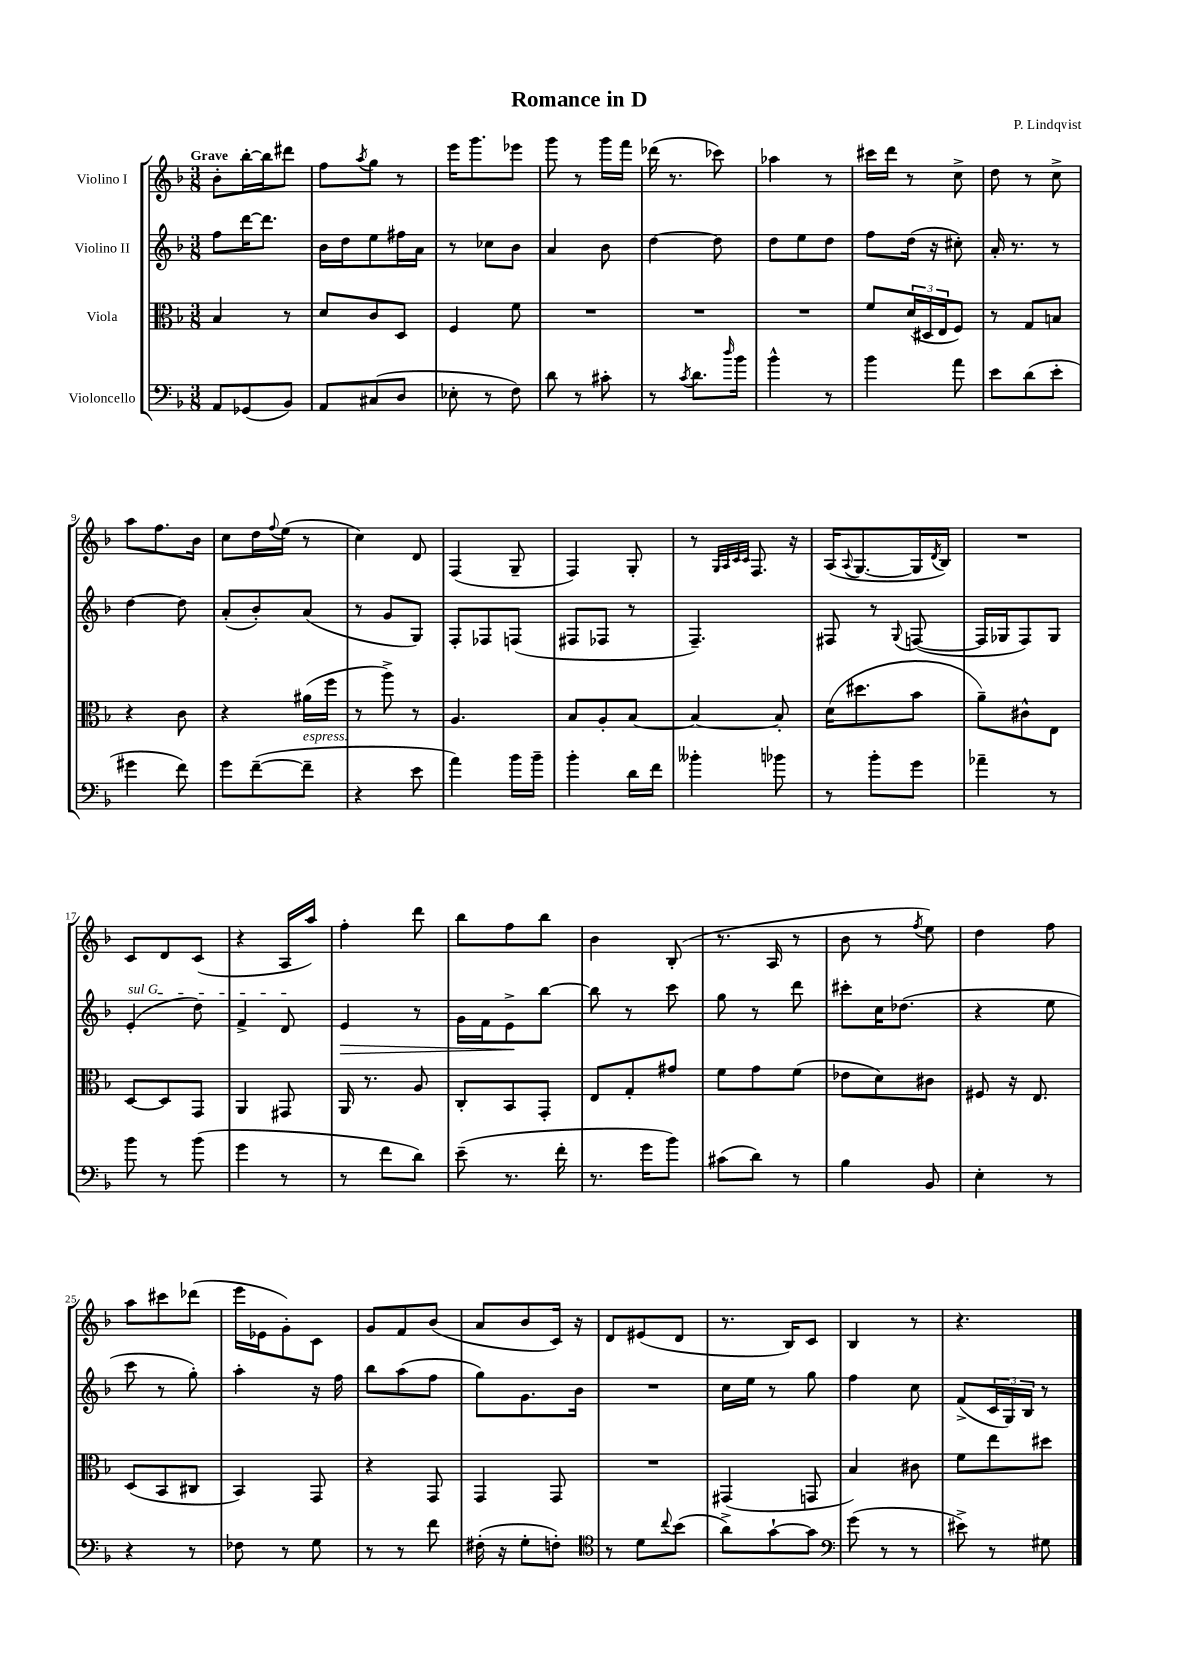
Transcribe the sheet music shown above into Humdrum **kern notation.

**kern	**kern	**kern	**dynam	**kern
*part4	*part3	*part2	*part2	*part1
*staff4	*staff3	*staff2	*staff2	*staff1
*I"Violoncello	*I"Viola	*I"Violino II	*	*I"Violino I
*clefF4	*clefC3	*clefG2	*	*clefG2
*k[b-]	*k[b-]	*k[b-]	*	*k[b-]
*M3/8	*M3/8	*M3/8	*	*M3/8
=1	=1	=1	=1	=1
!	!	!	!	!LO:TX:a:B:t=Grave
8AA/L	4B-/	8ff\L	.	8b-'\L
(8GG-X/	.	[16ddd\K	.	[16bb-'\L
.	.	8.ddd\J]	.	16bb-\J]
8BB-/J)	8r	.	.	8ddd#X\J
=2	=2	=2	=2	=2
8AA/L	8d/L	16b-\LL	.	8ff\L
.	.	16dd\J	.	.
.	.	.	.	8qaa/
(8C#X/	8c/	8ee\	.	8gg\J
8D/J	8D/J	16ff#X\L	.	8r
.	.	16a\JJ	.	.
=3	=3	=3	=3	=3
8E-X'\	4F/	8r	.	16eee\KL
.	.	.	.	8.ggg\
8r	.	8cc-X\L	.	.
8F\)	8f\	8b-\J	.	8eee-X\J
=4	=4	=4	=4	=4
8d\	4.r	4a/	.	8ggg\
8r	.	.	.	8r
8c#X'\	.	8b-\	.	16ggg\LL
.	.	.	.	16fff\JJ
=5	=5	=5	=5	=5
8r	4.r	[4dd\	.	(16ddd-X\
.	.	.	.	8.r
8qc/	.	.	.	.
8.d\L	.	.	.	.
.	.	8dd\]	.	8ccc-X\)
16qqdd/	.	.	.	.
16b-\Jk	.	.	.	.
=6	=6	=6	=6	=6
4b-^^\	4.r	8dd\L	.	4aa-X\
.	.	8ee\	.	.
8r	.	8dd\J	.	8r
=7	=7	=7	=7	=7
4b-\	8f/L	8ff\L	.	16ccc#X\LL
.	.	.	.	16ddd\JJ
.	(24d/L	(16dd\Jk	.	8r
.	24D#X/	.	.	.
.	.	16r	.	.
.	24E/J	.	.	.
8a\	8F/J)	8cc#X'\)	.	8cc^\
=8	=8	=8	=8	=8
8e\L	8r	16a'/	.	8dd\
.	.	8.r	.	.
(8d\	8G/L	.	.	8r
8e'\J	8Bn/J	8r	.	8cc^\
!!LO:LB:g=z
=9	=9	=9	=9	=9
4g#X\	4r	[4dd\	.	8aa\L
.	.	.	.	8.ff\
8f\)	8c\	8dd\]	.	.
.	.	.	.	16b-\Jk
=10	=10	=10	=10	=10
8g\L	4r	(8a'/L	.	8cc\L
([8f~\	.	8b-'/)	.	16dd\L
.	.	.	.	8qqff/
.	.	.	.	(16ee\JJ
!LO:TX:a:i:t=espress.	!	!	!	!
8f~\J]	(16a#X\LL	(8a/J	.	8r
.	16ff\JJ	.	.	.
=11	=11	=11	=11	=11
4r	8r	8r	.	4cc\)
.	8aa^\)	8g/L	.	.
8e\	8r	8G/J)	.	8d/
=12	=12	=12	=12	=12
4a\)	4.A/	8F'/L	.	(4F/
.	.	8F-X/	.	.
16b-\LL	.	(8Fn/J	.	8G~/
16b-~\JJ	.	.	.	.
=13	=13	=13	=13	=13
4b-'\	8B-/L	8F#X/L	.	4F/)
.	8A'/	8F-X/J	.	.
16d\LL	[8B-/J	8r	.	8G'/
16f\JJ	.	.	.	.
=14	=14	=14	=14	=14
4b--X'\	4B-/_	4.F~/)	.	8r
.	.	.	.	32qqG/LLL
.	.	.	.	32qqA/
.	.	.	.	32qqc/
.	.	.	.	32qqc/JJJ
.	.	.	.	8.F/
8b-X\	8B-'/]	.	.	.
.	.	.	.	16r
=15	=15	=15	=15	=15
8r	(16d\KL	8F#X/	.	(16A/KL
.	.	.	.	8qqA/
.	8.dd#X\	.	.	[8.G/
8b-'\L	.	8r	.	.
.	.	8qqG/	.	.
8g\J	8b-\J	([8Fn/	.	16G/L]
.	.	.	.	8qd/
.	.	.	.	16B-/JJ)
=16	=16	=16	=16	=16
4a-X~\	8a~\L)	16F/LL]	.	4.r
.	.	16G-X/J	.	.
.	8c#X^^\	8F/)	.	.
8r	8E\J	8G-/J	.	.
!!LO:LB:g=z
=17	=17	=17	=17	=17
!	!	!LO:TX:a:i:t=sul G	!	!
8b-\	[8D/L	(4e'/	.	8c/L
8r	8D/]	.	.	8d/
(8b-\	8GG/J	8dd\)	.	(8c/J
=18	=18	=18	=18	=18
4g\	4AA/	4f^/	.	4r
8r	8GG#X/	8d/	.	16A/LL
.	.	.	.	16aa/JJ)
=19	=19	=19	=19	=19
!	!	!	!LO:HP:b	!
8r	16AA/	4e/	>	4ff'\
.	8.r	.	.	.
8f\L	.	.	.	.
8d\J)	8A/	8r	.	8ddd\
=20	=20	=20	=20	=20
(8e~\	8C'/L	16g\LL	.	8bb-\L
.	.	16f\J	.	.
8.r	8BB-/	8e^\	.	8ff\
.	8GG'/J	[8bb-\J	]	8bb-\J
16f'\	.	.	.	.
=21	=21	=21	=21	=21
8.r	8E/L	8bb-\]	.	4b-\
.	8G'/	8r	.	.
16g\KL	.	.	.	.
8b-\J)	8g#X/J	8ccc\	.	(8B-'/
=22	=22	=22	=22	=22
(8c#X\L	8f\L	8gg\	.	8.r
8d\J)	8g\	8r	.	.
.	.	.	.	16A/
8r	(8f\J	8ddd\	.	8r
=23	=23	=23	=23	=23
4B-\	8e-X\L	8ccc#X'\L	.	8b-\
.	8d\)	16cc\K	.	8r
.	.	(8.dd-X\J	.	.
.	.	.	.	8qff/
8BB-/	8c#X\J	.	.	8ee\)
=24	=24	=24	=24	=24
4E'\	8F#X/	4r	.	4dd\
.	16r	.	.	.
.	8.E/	.	.	.
8r	.	8ee\	.	8ff\
!!LO:LB:g=z
=25	=25	=25	=25	=25
4r	(8D/L	8ccc\	.	8aa\L
.	8BB-/	8r	.	8ccc#X\
8r	8C#X/J	8gg'\)	.	(8ddd-X\J
=26	=26	=26	=26	=26
8F-X\	4BB-/)	4aa'\	.	16eee\LL
.	.	.	.	16e-X\J
8r	.	.	.	8g'\)
8G\	8GG/	16r	.	8c\J
.	.	16ff\	.	.
=27	=27	=27	=27	=27
8r	4r	8bb-\L	.	8g/L
8r	.	(8aa\	.	8f/
8f\	8GG/	8ff\J	.	(8b-/J
=28	=28	=28	=28	=28
(16F#X'\	4GG/	8gg\L)	.	8a/L
16r	.	.	.	.
8G'\L	.	8.g\	.	8b-/
8Fn'\J)	8GG/	.	.	16c/Jk)
.	.	16b-\Jk	.	16r
=29	=29	=29	=29	=29
*clefC4	*	*	*	*
8r	4.r	4.r	.	8d/L
8d\L	.	.	.	(8e#X/
8qqcc/	.	.	.	.
(8b-\J	.	.	.	8d/J
=30	=30	=30	=30	=30
8a^\L)	(4GG#X/	16cc\LL	.	8.r
.	.	16ee\JJ	.	.
[8g`\	.	8r	.	.
.	.	.	.	16B-/KL)
8g\J]	8GGn/	8gg\	.	8c/J
=31	=31	=31	=31	=31
*clefF4	*	*	*	*
(8g\	4B-/)	4ff\	.	4B-/
8r	.	.	.	.
8r	8c#X\	8cc\	.	8r
=32	=32	=32	=32	=32
8e#X^\)	8f\L	(8f^/L	.	4.r
8r	8ee\	24c/L	.	.
.	.	24G/)	.	.
.	.	24B-/JJ	.	.
8G#X\	8dd#X\J	8r	.	.
==	==	==	==	==
*-	*-	*-	*-	*-
